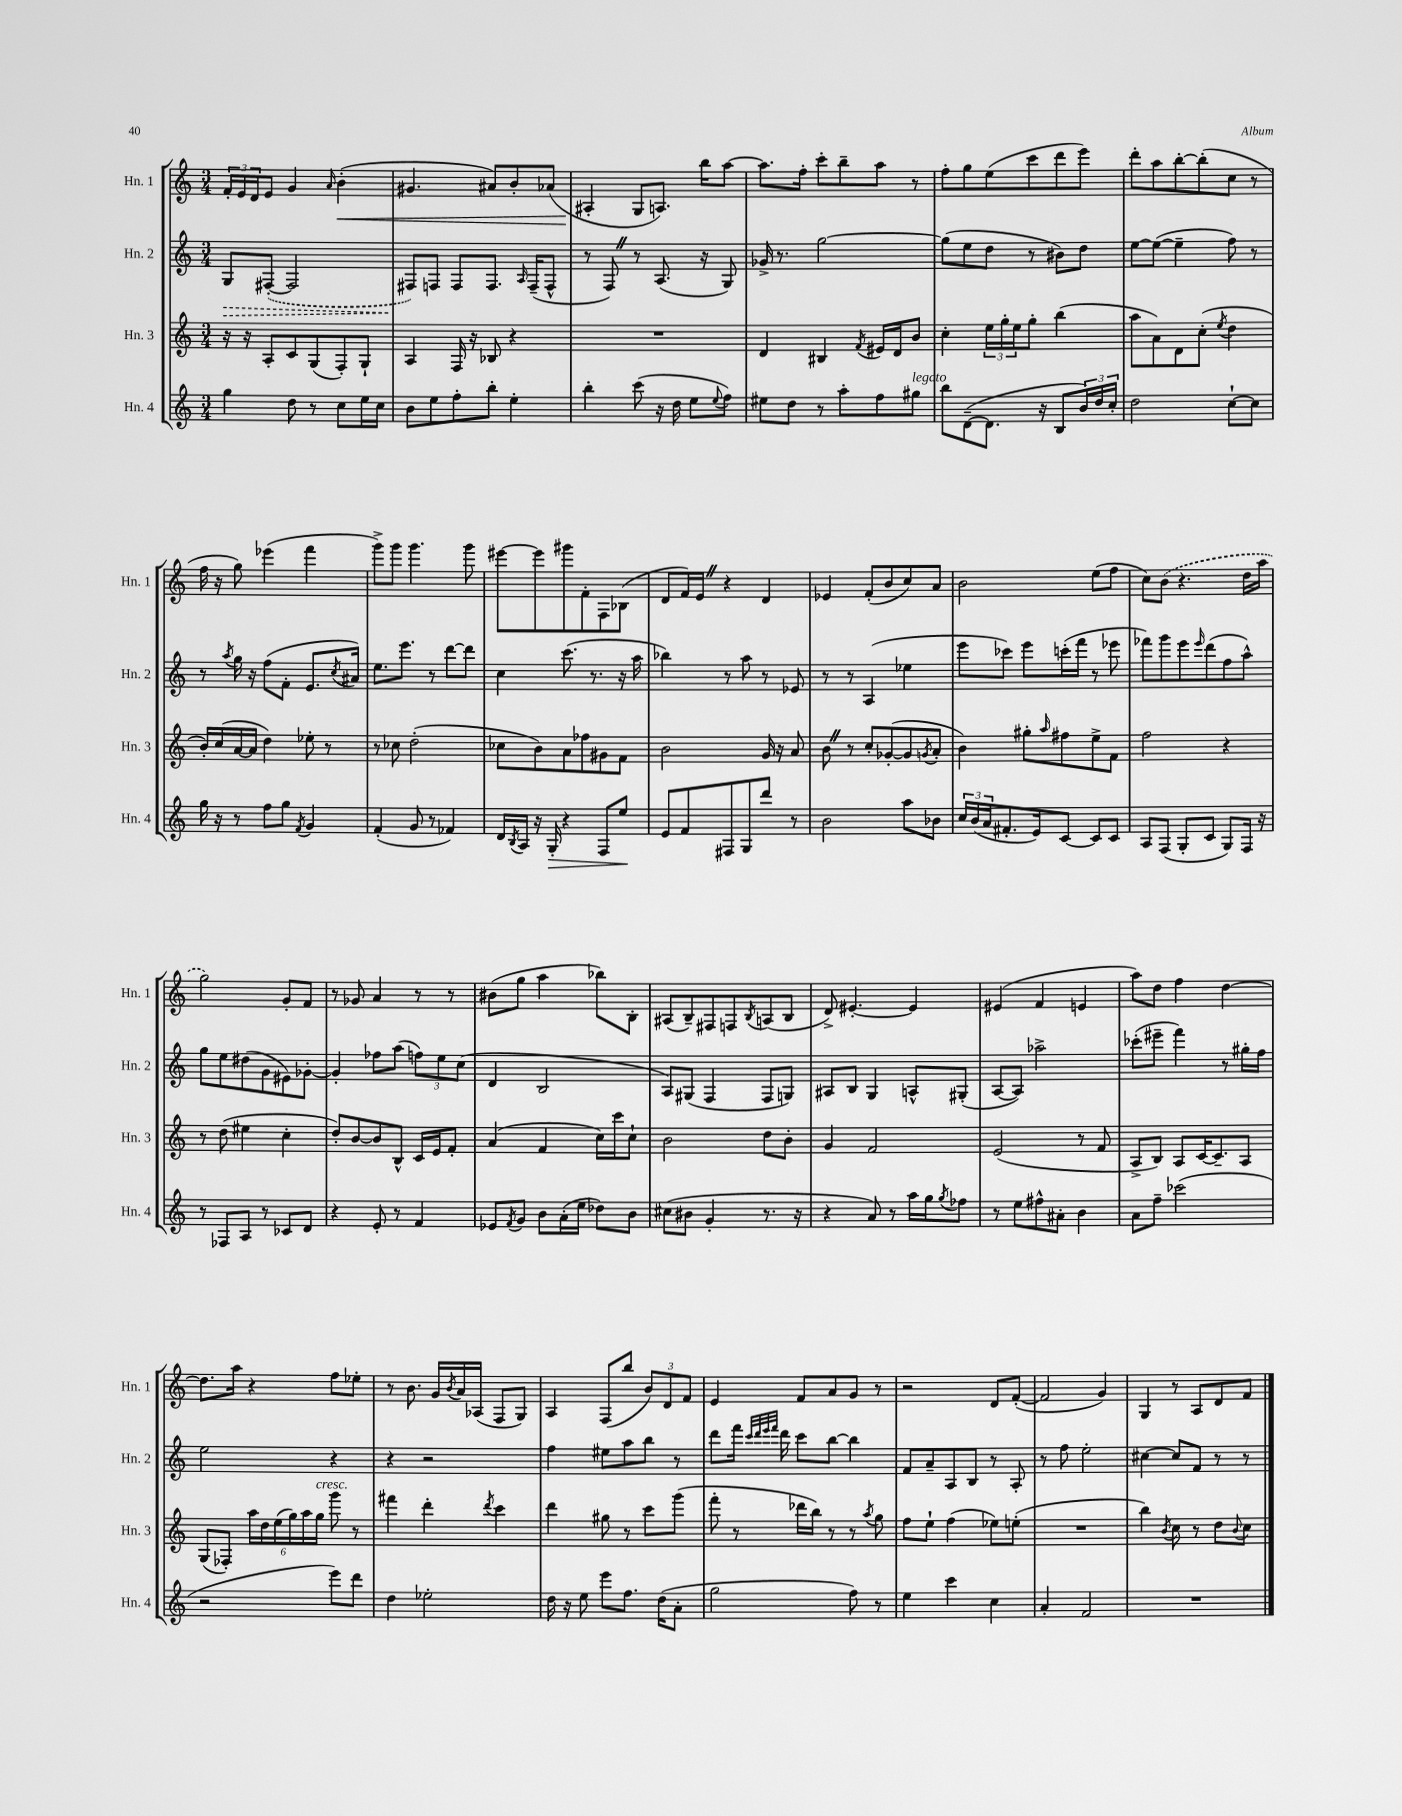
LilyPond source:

<<
\new StaffGroup <<
\new Staff = "s0" \with { instrumentName = "Hn. 1" shortInstrumentName = "Hn. 1" } {
    \clef treble \key c \major \numericTimeSignature \time 3/4
    \tuplet 3/2 { f'16-. e'16 d'16 } e'8 g'4 \grace { a'16 } b'4-.\<( |
    gis'4. ais'8) b'8-. aes'8( |
    ais4-.\! g8 a8.) b''16 a''8~ |
    a''8. f''16-. c'''8-. b''8-- a''8 r8 |
    f''8-. g''8 e''8( c'''8 d'''8 e'''8) |
    d'''8-. a''8 b''8~-. b''8-.( c''8 r8 |
    f''16 r16 g''8) ees'''4( f'''4 |
    g'''8->) g'''8 g'''4. g'''8 |
    eis'''8~ eis'''8 gis'''8 f'8-. f8 bes8( |
    d'8 f'16) e'16 \once \override BreathingSign.text = \markup { \musicglyph "scripts.caesura.straight" } \breathe r4 d'4 |
    ees'4 f'8-.( b'8 c''8) a'8 |
    b'2 e''8( f''8 |
    c''8) \once \slurDashed b'8( r4. d''16 a''16 |
    g''2) g'8-. f'8 |
    r8 ges'8 a'4 r8 r8 |
    bis'8( g''8 a''4 bes''8) b8-. |
    ais8( b8--) fis8 f8 \acciaccatura { b8 } a8( b8 |
    d'8->) eis'4.~-. eis'4 |
    eis'4( f'4 e'4 |
    a''8) d''8 f''4 d''4~ |
    d''8. a''16 r4 f''8 ees''8-. |
    r8 b'8. g'16 \acciaccatura { b'8 } a'16 aes16( f8 g8) |
    a4 f8( b''8 \tuplet 3/2 { b'8) d'8 f'8 } |
    e'4 f'8 a'8 g'8 r8 |
    r2 d'8 f'8~-.( |
    f'2 g'4) |
    g4 r8 a8 d'8 f'8 \bar "|." |
}
\new Staff = "s1" \with { instrumentName = "Hn. 2" shortInstrumentName = "Hn. 2" } {
    \clef treble \key c \major \numericTimeSignature \time 3/4
    \once \override Hairpin.style = #'dashed-line g8\> \once \slurDashed fis8~-.( fis2 |
    fis8\!) f8 f8 f8. \grace { a16 } f16--( f8-^ |
    r8 f8) \once \override BreathingSign.text = \markup { \musicglyph "scripts.caesura.straight" } \breathe r8 a8.( r16 g8) |
    ges'16-> r8. g''2~ |
    g''8( e''8 d''8 r8 bis'8) d''8 |
    e''8~ e''8~( e''4-- f''8) r8 |
    r8 \acciaccatura { a''8 } g''16 r16 f''8( f'8-. e'8. \acciaccatura { c''8 } ais'16) |
    e''8. e'''8. r8 d'''8~ d'''8 |
    c''4 c'''8.( r8. r16 a''16 |
    bes''4) r8 a''8 r8 ees'8 |
    r8 r8 a4( ees''4 |
    e'''8 ces'''8) e'''8 c'''16-.( f'''16 r8 ees'''8 |
    fes'''8) g'''8 e'''8 \grace { e'''16 } d'''8( f''8 a''8-^) |
    g''8 e''8 dis''8( g'8 eis'8) ges'8~-. |
    ges'4-. fes''8 a''8( \tuplet 3/2 { f''8) e''8 c''8( } |
    d'4 b2 |
    a8) gis8( f4 f8 g8) |
    ais8 b8 g4 a8-^ gis8-.( |
    a8~ a8) aes''2-> |
    ces'''8-.( eis'''8-- f'''4) r8 gis''16-. f''16 |
    e''2 r4 |
    r4 r2 |
    f''4 eis''8 a''8 b''8 r8 |
    d'''8 f'''16 \grace { c'''32 d'''32 e'''32 f'''32 } d'''16 c'''8 b''8~ b''4 |
    f'8 a'8-- a8 b8 r8 a8-. |
    r8 f''8 e''2-. |
    cis''4~ cis''8 f'8 r8 r8 \bar "|." |
}
\new Staff = "s2" \with { instrumentName = "Hn. 3" shortInstrumentName = "Hn. 3" } {
    \clef treble \key c \major \numericTimeSignature \time 3/4
    r16 r16 a8-. c'8 g8( f8-.) g8-! |
    a4 f16 r16 bes8 r4 |
    R2. |
    d'4 bis4 \acciaccatura { f'8 } eis'16 d'16 b'8 |
    c''4-. \tuplet 3/2 { e''16 g''16-. e''16 } g''8-. b''4( |
    a''8 a'8) d'8 c''8-.( \acciaccatura { e''8 } d''4 |
    b'16-.) c''16( a'16~ a'16 d''4) ees''8-. r8 |
    r8 ces''8 d''2-.( |
    ces''8 b'8) a'8 fes''8 gis'8 f'8 |
    b'2 g'16 r16 a'8 |
    b'8 \once \override BreathingSign.text = \markup { \musicglyph "scripts.caesura.straight" } \breathe r8 c''8-. ges'8~-.( ges'8 \acciaccatura { g'8 } a'8-. |
    b'4) gis''8-. \grace { a''16 } fis''8 e''8-> f'8 |
    f''2 r4 |
    r8 d''8( eis''4 c''4-. |
    d''8-.) b'8~ b'8 b8-^ c'16 e'16 f'8-. |
    a'4( f'4 c''16) c'''16 c''8-! |
    b'2 d''8 b'8-. |
    g'4 f'2 |
    e'2( r8 f'8 |
    a8-> b8) a8 c'16~ c'8.-- a8 |
    g8( fes8-.) \tuplet 6/4 { a''16 d''16 e''16( g''16) a''16 g''16^\markup { \italic "cresc." } } g'''8 r8 |
    fis'''4 d'''4-. \acciaccatura { d'''8 } c'''4 |
    d'''4 gis''8 r8 c'''8 g'''8( |
    f'''8-. r8 des'''16 b''16) r8 r8 \acciaccatura { a''8 } g''8 |
    f''8 e''8-! f''4( ees''8) e''8-.( |
    R2. |
    b''4) \acciaccatura { b'8 } c''8 r8 d''8 \appoggiatura { b'8 } c''8 \bar "|." |
}
\new Staff = "s3" \with { instrumentName = "Hn. 4" shortInstrumentName = "Hn. 4" } {
    \clef treble \key c \major \numericTimeSignature \time 3/4
    g''4 d''8 r8 c''8 e''16 c''16 |
    b'8 e''8 f''8-. b''8-. e''4-. |
    b''4-. c'''8( r16 d''16 e''8 \appoggiatura { e''8 } f''8) |
    eis''8 d''8 r8 a''8-. f''8 gis''8^\markup { \italic "legato" } |
    b''8 d'8~--( d'8. r16 b8 \tuplet 3/2 { b'16) d''16 c''16-. } |
    d''2 c''8~-! c''8 |
    g''16 r16 r8 f''8 g''8 \acciaccatura { f'8 } g'4 |
    f'4-.( g'8 r8 fes'4) |
    d'16 \acciaccatura { b8 } a16 r16 g16-.\> r4 f8 e''8\! |
    e'8 f'8 fis8 g8 d'''8 r8 |
    b'2 a''8 bes'8 |
    \tuplet 3/2 { c''16 b'16( a'16 } fis'8.-. e'16) c'8~ c'8 c'8 |
    a8 f8( g8-. c'8 g8) f16 r16 |
    r8 fes8 a8 r8 ces'8 d'8 |
    r4 e'8-. r8 f'4 |
    ees'8 \acciaccatura { f'8 } g'8 b'8 a'16-.( e''16 des''8) b'8 |
    cis''8( bis'8 g'4-. r8. r16 |
    r4 a'8) r8 a''16 g''16 \acciaccatura { g''8 } fes''8 |
    r8 e''8 fis''8-^ ais'8-. b'4 |
    a'8 f''8-- ces'''2( |
    r2 e'''8) d'''8 |
    d''4 ees''2-. |
    d''16 r16 e''8 e'''8 f''8. d''16( a'8-. |
    g''2 f''8) r8 |
    e''4 c'''4 c''4 |
    a'4-. f'2 |
    R2. \bar "|." |
}
>>
>>
\layout { \context { \Score \remove "Bar_number_engraver" } }
